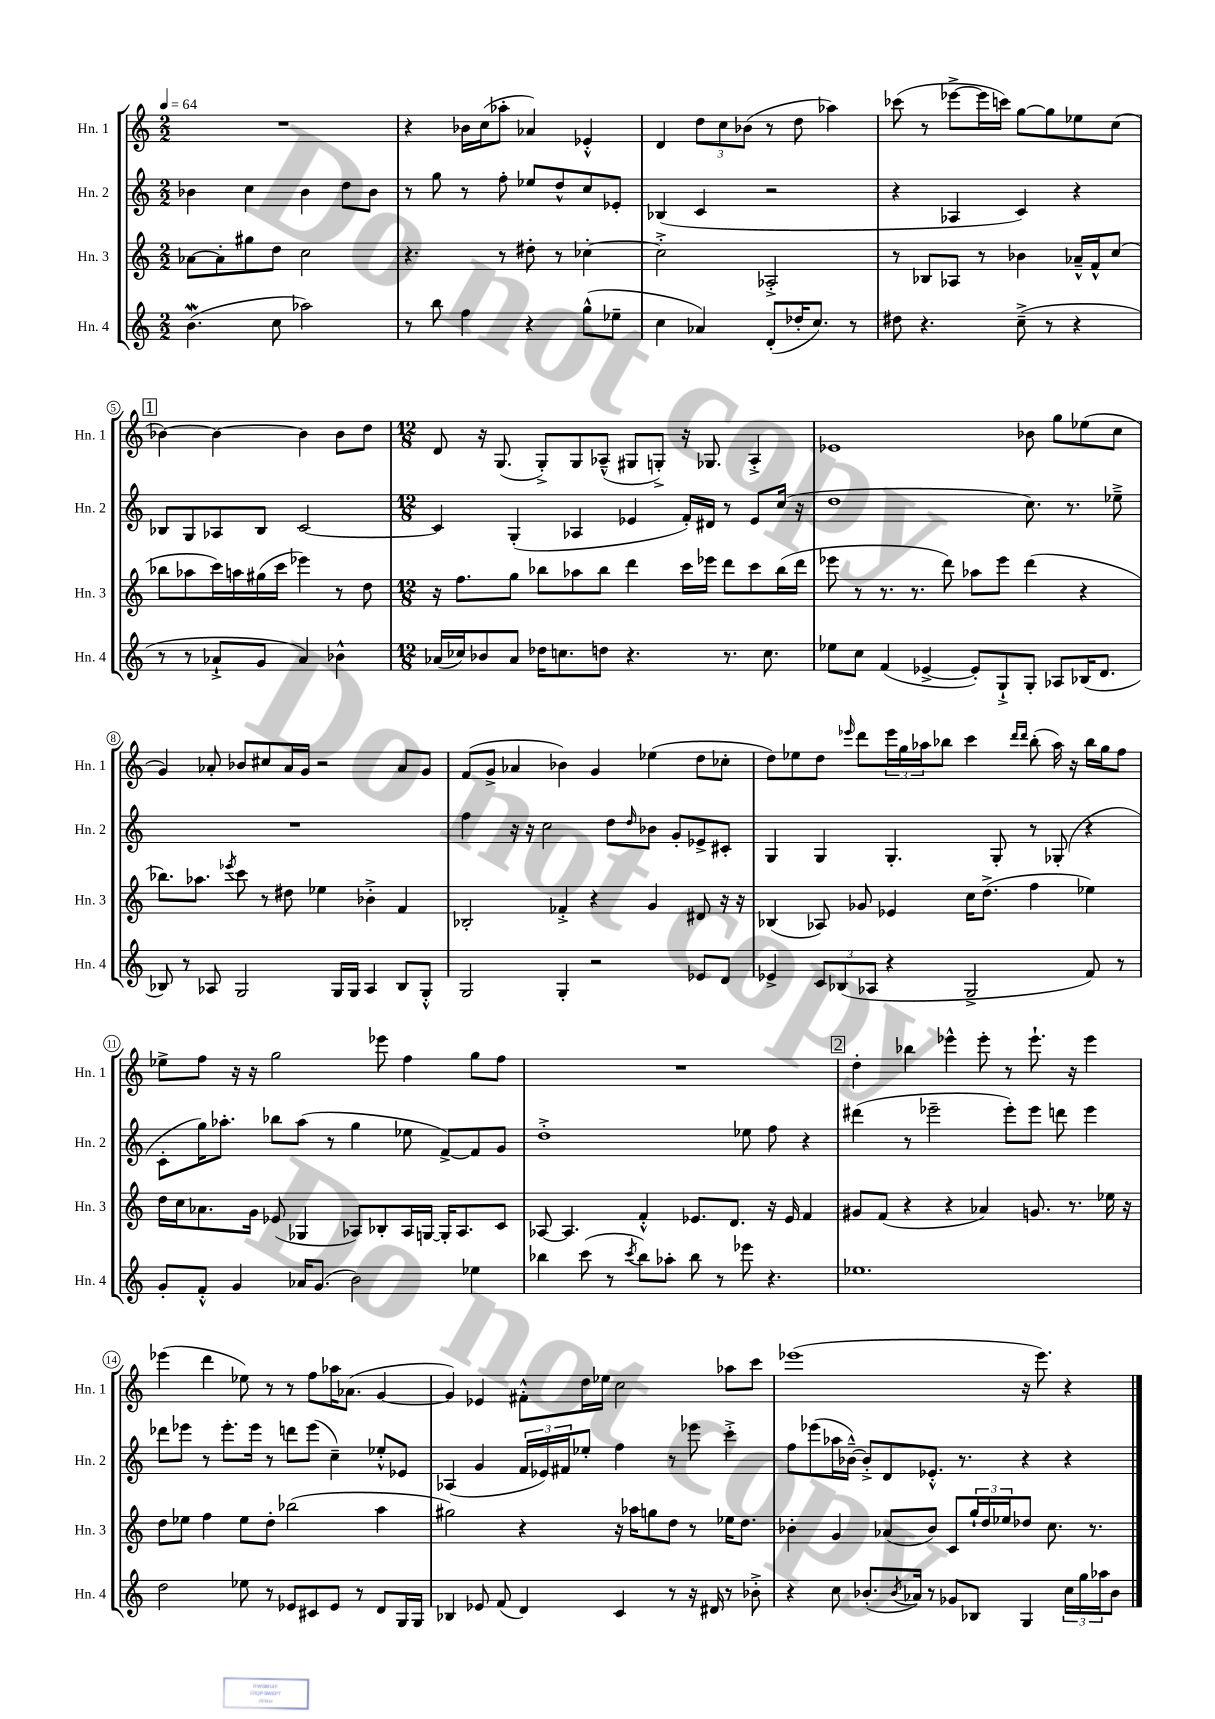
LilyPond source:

<<
\new StaffGroup <<
\new Staff = "s0" \with { instrumentName = "Hn. 1" shortInstrumentName = "Hn. 1" } {
    \clef treble \key c \major \numericTimeSignature \time 2/2 \tempo 4 = 64
    R1 |
    r4 bes'16 c''16( aes''8-. aes'4) ees'4-.-^ |
    d'4 \tuplet 3/2 { d''8 c''8 bes'8( } r8 d''8 aes''4) |
    ces'''8( r8 ees'''8~-> ees'''16 c'''16) g''8~ g''8 ees''8 c''8( |
    \mark \markup { \box "1" } bes'4~) bes'4~ bes'4 bes'8 d''8 |
    \numericTimeSignature \time 12/8 d'8 r16 g8.( g8-.->) g8 aes8---^( gis8 g8-.->) r16 ges8. aes4-.-> |
    ees'1 bes'8 g''8 ees''8( c''8 |
    g'4) aes'8-. bes'8 cis''8 aes'16 g'16 r2 aes'8 g'8 |
    f'8( g'8-> aes'4 bes'4) g'4 ees''4( d''8 ces''8-. |
    d''8) ees''8 d''8 \grace { ees'''16 } d'''8 \tuplet 3/2 { ees'''16 g''16 aes''16 } bes''8 c'''4 \grace { d'''16 d'''16 } bes''8-.( aes''16) r16 bes''16 g''16 f''8 |
    ees''8-> f''8 r16 r16 g''2 ees'''8 f''4 g''8 f''8 |
    R1. |
    \mark \markup { \box "2" } d''4-. bes''4 ees'''4-^ ees'''8-. r8 ees'''8.-! r16 ees'''4 |
    ees'''4( d'''4 ees''8) r8 r8 f''8 aes''16 aes'8.( g'4~ |
    g'4) ees'4 fis'8-.-^ d''16 ees''16 c''2 aes''8 c'''8 |
    ees'''1( r16 ees'''8.) r4 \bar "|." |
}
\new Staff = "s1" \with { instrumentName = "Hn. 2" shortInstrumentName = "Hn. 2" } {
    \clef treble \key c \major \numericTimeSignature \time 2/2
    bes'4 c''4 bes'4 d''8 bes'8 |
    r8 g''8 r8 f''8-. ees''8 d''8-^ c''8 ees'8-. |
    bes4( c'4 r2 |
    r4 aes4 c'4) r4 |
    \mark \markup { \box "1" } bes8 g8 aes8 bes8 c'2~ |
    \numericTimeSignature \time 12/8 c'4 g4-.( aes4 ees'4 f'16-.) dis'16 r8 ees'8 c''16( r16 |
    d''1 c''8.) r8. ees''8---> |
    R1. |
    f''4 r16 r16 c''2 d''8 \grace { d''16 } bes'8 g'8-. ees'8-> cis'8-. |
    g4 g4 g4.-. g8-. r8 ges8-.( r4 |
    c'8-. g''16) aes''8.-. bes''8 aes''8( r8 g''4 ees''8 f'8~->) f'8 g'8 |
    d''1-.-> ees''8 f''8 r4 |
    \mark \markup { \box "2" } dis'''4( r8 ees'''2-- ees'''8-.) ees'''8 d'''8 ees'''4 |
    des'''8 ees'''8 r8 ees'''8.-. ees'''16 r8 d'''8 ees'''8( c''4--) ees''8-.-^ ees'8 |
    aes4( g'4 \tuplet 3/2 { f'16 ees'16) fis'16 } ees''8-. f''4 r8 ees'''8 c'''4-.-> |
    f''8 ees'''8( aes''16 bes'16~---^) bes'8-.-> d'8 ees'8.-.-^ r8. r4 r4 \bar "|." |
}
\new Staff = "s2" \with { instrumentName = "Hn. 3" shortInstrumentName = "Hn. 3" } {
    \clef treble \key c \major \numericTimeSignature \time 2/2
    aes'8~ aes'8-. gis''8 d''8 c''2 |
    r4. r8 dis''8-. r8 ces''4~-. |
    ces''2-.-> aes2-.-> |
    r8 bes8 aes8 r8 bes'4 aes'16---^ f'16-^ c''8( |
    \mark \markup { \box "1" } bes''8 aes''8 c'''16) a''16 gis''16( c'''16 ees'''4) r8 d''8 |
    \numericTimeSignature \time 12/8 r16 f''8. g''8 bes''8 aes''8 bes''8 d'''4 c'''16 ees'''16 d'''8 c'''8 bes''16( d'''16 |
    ees'''8 r8 r8. r8. d'''8) aes''8 ees'''8 d'''4( r4 |
    bes''8.) aes''8. \acciaccatura { ees'''8 } c'''8 r8 dis''8 ees''4 bes'4-.-> f'4 |
    bes2-. fes'4-.-> r4 g'4 dis'8 r16 r16 |
    bes4( aes8) ges'8 ees'4 c''16 d''8.->( f''4 ees''4) |
    d''16 c''16 aes'8. g'16 ees'8( ges4 aes8) bes8-. aes16 g16~ g16-. aes8. c'8 |
    aes8~ aes4. f'4-.-^ ees'8. d'8. r16 ees'16 f'4 |
    \mark \markup { \box "2" } gis'8 f'8( r4 r4 aes'4) g'8. r8. ees''16 r16 |
    d''8 ees''8 f''4 ees''8 d''8-. bes''2( a''4 |
    gis''2) r4 r16 aes''16 g''8 d''8 r8 ees''16 d''8. |
    bes'4-. g'4 aes'8( bes'8) c'8 \tuplet 3/2 { g''16-! d''16 ees''16 } des''8 c''8. r8. \bar "|." |
}
\new Staff = "s3" \with { instrumentName = "Hn. 4" shortInstrumentName = "Hn. 4" } {
    \clef treble \key c \major \numericTimeSignature \time 2/2
    b'4.\mordent( c''8 aes''2) |
    r8 b''8 f''4 r4 g''8-^( ees''8-- |
    c''4 aes'4) d'8-.( des''16-. c''8.) r8 |
    dis''8 r4. c''8--->( r8 r4 |
    \mark \markup { \box "1" } r8 r8 aes'8-!-> g'8 aes'4) bes'4-^ |
    \numericTimeSignature \time 12/8 aes'16( ces''16) bes'8 aes'8 des''16 c''8. d''8 r4. r8. c''8. |
    ees''8 c''8 f'4( ees'4~-> ees'8-.) g8-!-> g8-. aes8 bes16( d'8. |
    bes8) r8 aes8 g2 g16 g16 aes4 bes8 g8-.-^ |
    g2 g4-. r2 ees'8 d'8 |
    ees'4-> \tuplet 3/2 { c'8 bes8( aes8 } r4 g2-> f'8) r8 |
    g'8-. f'8-.-^ g'4 aes'16 g'8.( b'2) ees''4 |
    bes''4 c'''8( r8 \acciaccatura { c'''8 } bes''8) aes''8-. bes''8 r8 ees'''8 r4. |
    \mark \markup { \box "2" } ees''1. |
    d''2 ees''8 r8 ees'8 cis'8 ees'8 r8 d'8 g16 g16 |
    bes4 ees'8 f'8( d'4) c'4 r8 r16 dis'16 r8 bes'8-.-> |
    r4 c''8 bes'8.-.( \acciaccatura { bes'8 } aes'16) r8 ges'8 bes8 g4 \tuplet 3/2 { c''16 g''16 aes''16 } bes'8 \bar "|." |
}
>>
>>
\layout { \context { \Score \override BarNumber.stencil = #(make-stencil-circler 0.1 0.3 ly:text-interface::print) } }
